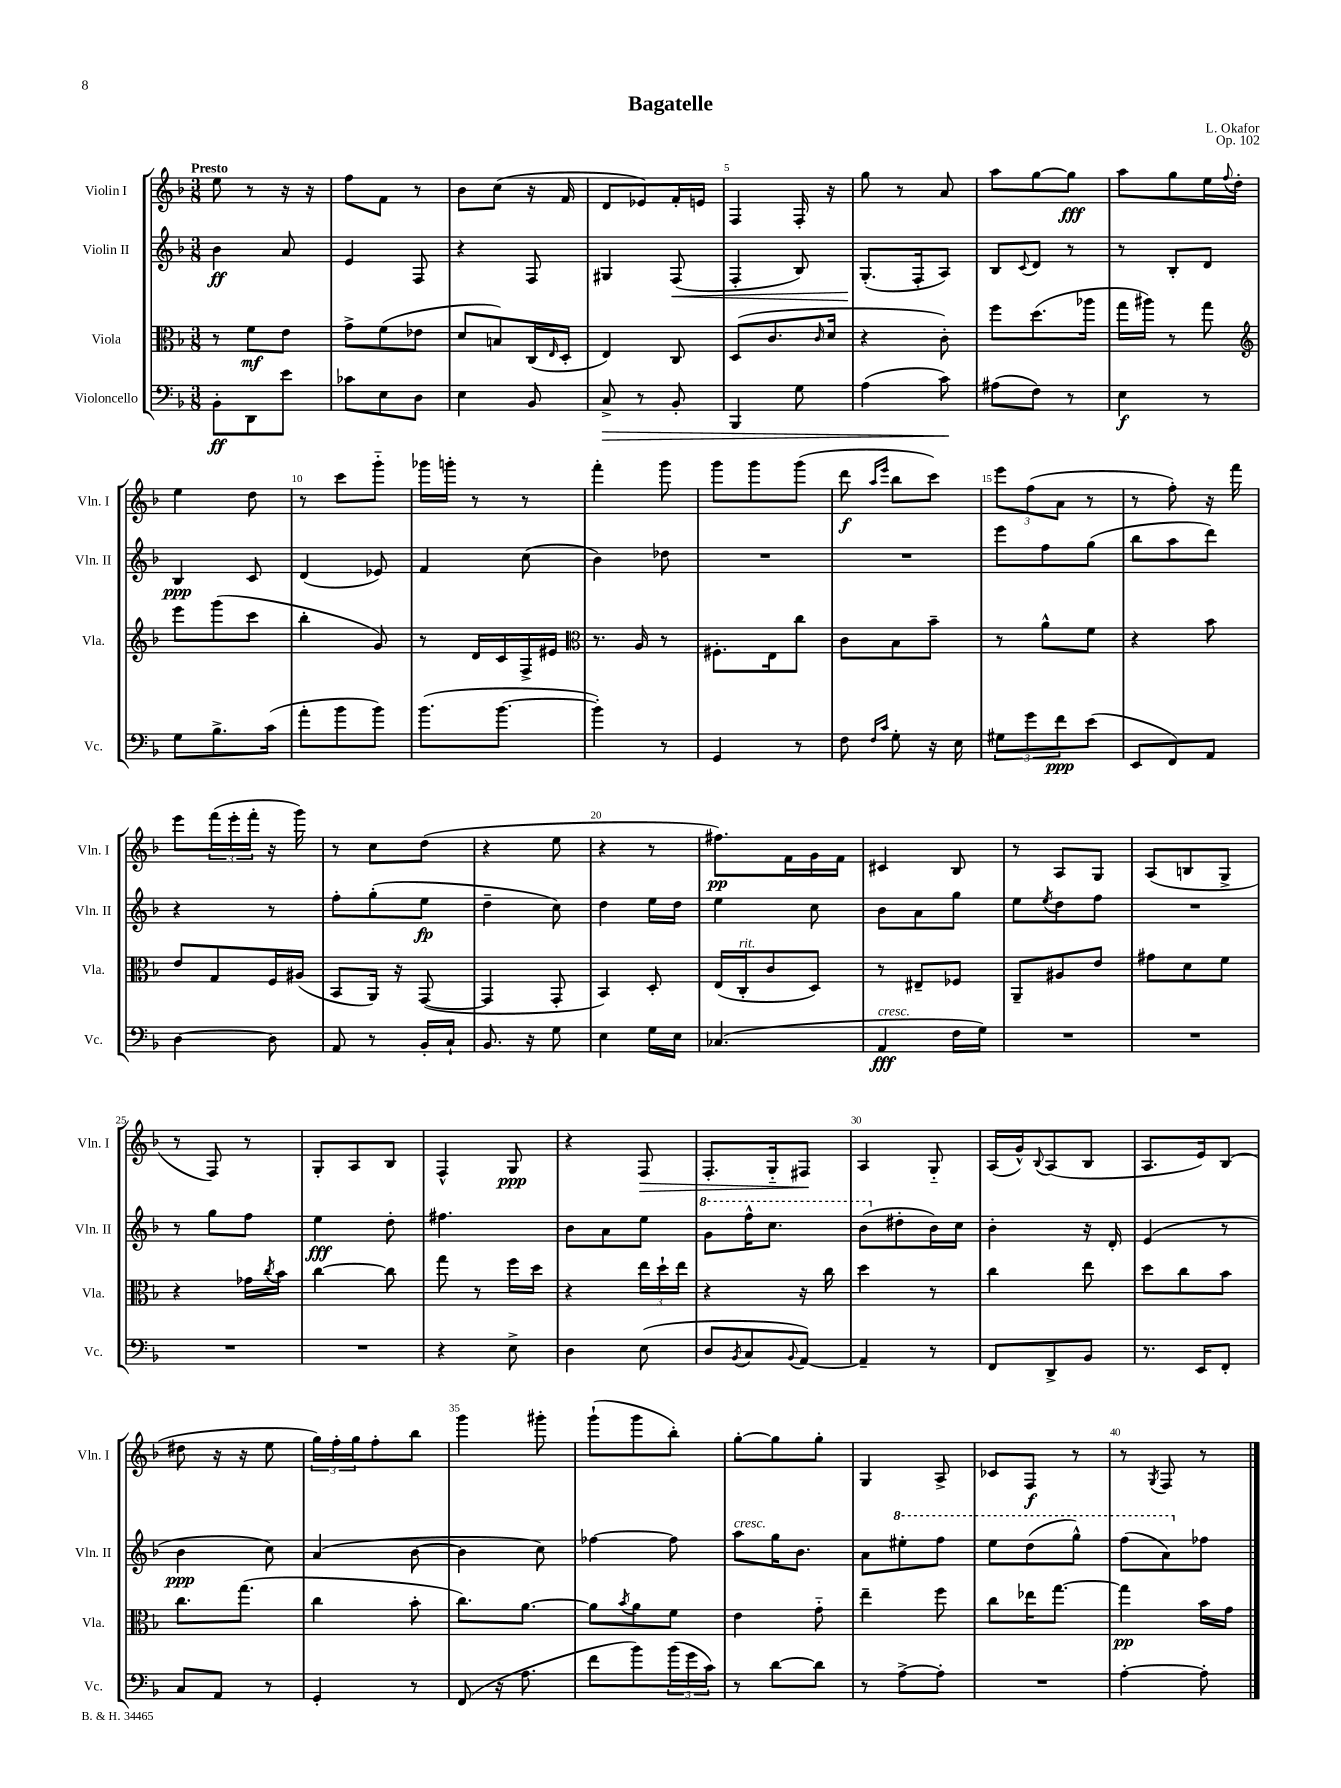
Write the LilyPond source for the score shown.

\header { title = "Bagatelle" composer = "L. Okafor" opus = "Op. 102" }
<<
\new StaffGroup <<
\new Staff = "s0" \with { instrumentName = "Violin I" shortInstrumentName = "Vln. I" } {
    \clef treble \key f \major \numericTimeSignature \time 3/8 \tempo "Presto"
    e''8 r8 r16 r16 |
    f''8 f'8 r8 |
    bes'8 c''8( r16 f'16 |
    d'8 ees'8) f'16-. e'16 |
    f4 f16-. r16 |
    g''8 r8 a'8 |
    a''8 g''8~ g''8\fff |
    a''8 g''8 e''16 \appoggiatura { f''8 } d''16-. |
    e''4 d''8 |
    r8 c'''8 g'''8-_ |
    ges'''16 g'''16-. r8 r8 |
    f'''4-. g'''8 |
    g'''8 g'''8 g'''8( |
    d'''8\f \grace { a''16 e'''16 } bes''8 c'''8) |
    \tuplet 3/2 { e'''8 f''8( a'8 } r8 |
    r8 f''8-.) r16 f'''16 |
    e'''8 \tuplet 3/2 { f'''16( e'''16-. f'''16-. } r16 g'''16) |
    r8 c''8 d''8( |
    r4 e''8 |
    r4 r8 |
    fis''8.\pp) f'16 g'16 f'16 |
    cis'4 bes8 |
    r8 a8 g8 |
    a8( b8 g8-> |
    r8 f8) r8 |
    g8-. a8 bes8 |
    f4-^ g8\ppp |
    r4 f8\> |
    f8.-. g16-_ fis8\! |
    a4 g8-_ |
    a16( g'16-^) \appoggiatura { bes8 } a8( bes8 |
    a8. e'16) bes8( |
    dis''8 r16 r16 e''8 |
    \tuplet 3/2 { g''16) f''16-. g''16 } f''8-. bes''8 |
    g'''4 gis'''8-. |
    g'''8-!( g'''8 bes''8-.) |
    g''8~-. g''8 g''8-. |
    g4 a8-> |
    ces'8 f8\f r8 |
    r8 \acciaccatura { g8 } f8 r8 \bar "|." |
}
\new Staff = "s1" \with { instrumentName = "Violin II" shortInstrumentName = "Vln. II" } {
    \clef treble \key f \major \numericTimeSignature \time 3/8
    bes'4\ff a'8 |
    e'4 f8 |
    r4 f8 |
    gis4 f8\<( |
    f4-. bes8) |
    g8.-.\!( f16-. a8) |
    bes8 \appoggiatura { c'8 } d'8 r8 |
    r8 bes8-. d'8 |
    bes4\ppp c'8 |
    d'4( ees'8) |
    f'4 c''8( |
    bes'4) des''8 |
    R4. |
    R4. |
    e'''8 f''8 g''8( |
    bes''8 a''8 d'''8) |
    r4 r8 |
    f''8-. g''8-.( e''8\fp |
    d''4-- c''8) |
    d''4 e''16 d''16 |
    e''4 c''8 |
    bes'8 a'8 g''8 |
    e''8 \acciaccatura { e''8 } d''8 f''8 |
    R4. |
    r8 g''8 f''8 |
    e''4\fff d''8-. |
    fis''4. |
    bes'8 a'8 e''8 |
    \ottava #1 g''8 f'''16-^ c'''8. |
    bes''8( \ottava #0 dis''8-. bes'16) c''16 |
    bes'4-. r16 d'16-. |
    e'4( r8 |
    bes'4\ppp c''8) |
    a'4( bes'8~ |
    bes'4 c''8) |
    fes''4~ fes''8 |
    a''8^\markup { \italic "cresc." } g''16 bes'8. |
    a'8 \ottava #1 eis'''8-. f'''8 |
    e'''8 d'''8( g'''8-^) |
    f'''8( a''8) \ottava #0 fes''8 \bar "|." |
}
\new Staff = "s2" \with { instrumentName = "Viola" shortInstrumentName = "Vla." } {
    \clef alto \key f \major \numericTimeSignature \time 3/8
    r8 f'8\mf e'8 |
    g'8-> f'8( ees'8 |
    d'8 b8) c16( \grace { e16 } d16-. |
    e4) c8 |
    d8( c'8. \grace { c'16 } d'16 |
    r4 c'8-.) |
    f''8 d''8.( aes''16 |
    g''16 ais''16) r8 g''8 |
    \clef treble e'''8 g'''8( c'''8 |
    bes''4-. g'8) |
    r8 d'16 c'16 f16-> eis'16 |
    \clef alto r8. a16 r8 |
    fis8.-. e16 c''8 |
    c'8 bes8 bes'8-- |
    r8 a'8-^ f'8 |
    r4 bes'8 |
    e'8 g8 f16 ais16( |
    bes,8 a,16) r16 g,8~( |
    g,4 g,8-. |
    bes,4) d8-. |
    e16( c16-.^\markup { \italic "rit." } c'8 d8) |
    r8 eis8-- fes8 |
    a,8-- ais8 e'8 |
    gis'8 d'8 f'8 |
    r4 ges'16 \acciaccatura { c''8 } bes'16 |
    c''4~ c''8 |
    g''8 r8 f''16 d''16 |
    r4 \tuplet 3/2 { e''16 d''16-! e''16 } |
    r4 r16 c''16 |
    d''4 r8 |
    c''4 e''8 |
    d''8 c''8 bes'8 |
    c''8. g''8.( |
    c''4 bes'8-. |
    c''8.) a'8.~ |
    a'8 \acciaccatura { bes'8 } a'8 f'8 |
    e'4 g'8-_ |
    e''4-- f''8 |
    c''8 ees''16 g''8.~ |
    g''4\pp bes'16 g'16 \bar "|." |
}
\new Staff = "s3" \with { instrumentName = "Violoncello" shortInstrumentName = "Vc." } {
    \clef bass \key f \major \numericTimeSignature \time 3/8
    bes,8-.\ff d,8 e'8 |
    ces'8 e8 d8 |
    e4 bes,8 |
    c8->\> r8 bes,8-. |
    bes,,4 g8 |
    a4( c'8\!) |
    ais8( f8) r8 |
    e4\f r8 |
    g8 bes8.-> c'16( |
    a'8-. bes'8 bes'8) |
    bes'8.( bes'8.~ |
    bes'4-.) r8 |
    g,4 r8 |
    f8 \grace { f16 c'16 } g8-. r16 e16 |
    \tuplet 3/2 { gis8 g'8 f'8\ppp } e'8( |
    e,8 f,8) a,8 |
    d4~ d8 |
    a,8 r8 bes,16-. c16-! |
    bes,8. r16 g8 |
    e4 g16 e16 |
    ces4.( |
    a,4\fff^\markup { \italic "cresc." } f16 g16) |
    R4. |
    R4. |
    R4. |
    R4. |
    r4 e8-> |
    d4 e8( |
    d8 \acciaccatura { bes,8 } c8 \appoggiatura { bes,8 } a,8~) |
    a,4-- r8 |
    f,8 d,8-> bes,8 |
    r8. e,16 f,8-. |
    c8 a,8 r8 |
    g,4-. r8 |
    f,8( r16 a8. |
    f'8 bes'8) \tuplet 3/2 { bes'16( g'16 c'16) } |
    r8 d'8~ d'8 |
    r8 a8~-> a8-. |
    R4. |
    a4~-. a8-. \bar "|." |
}
>>
>>
\layout { \context { \Score \override BarNumber.break-visibility = ##(#f #t #t) barNumberVisibility = #(every-nth-bar-number-visible 5) } }
